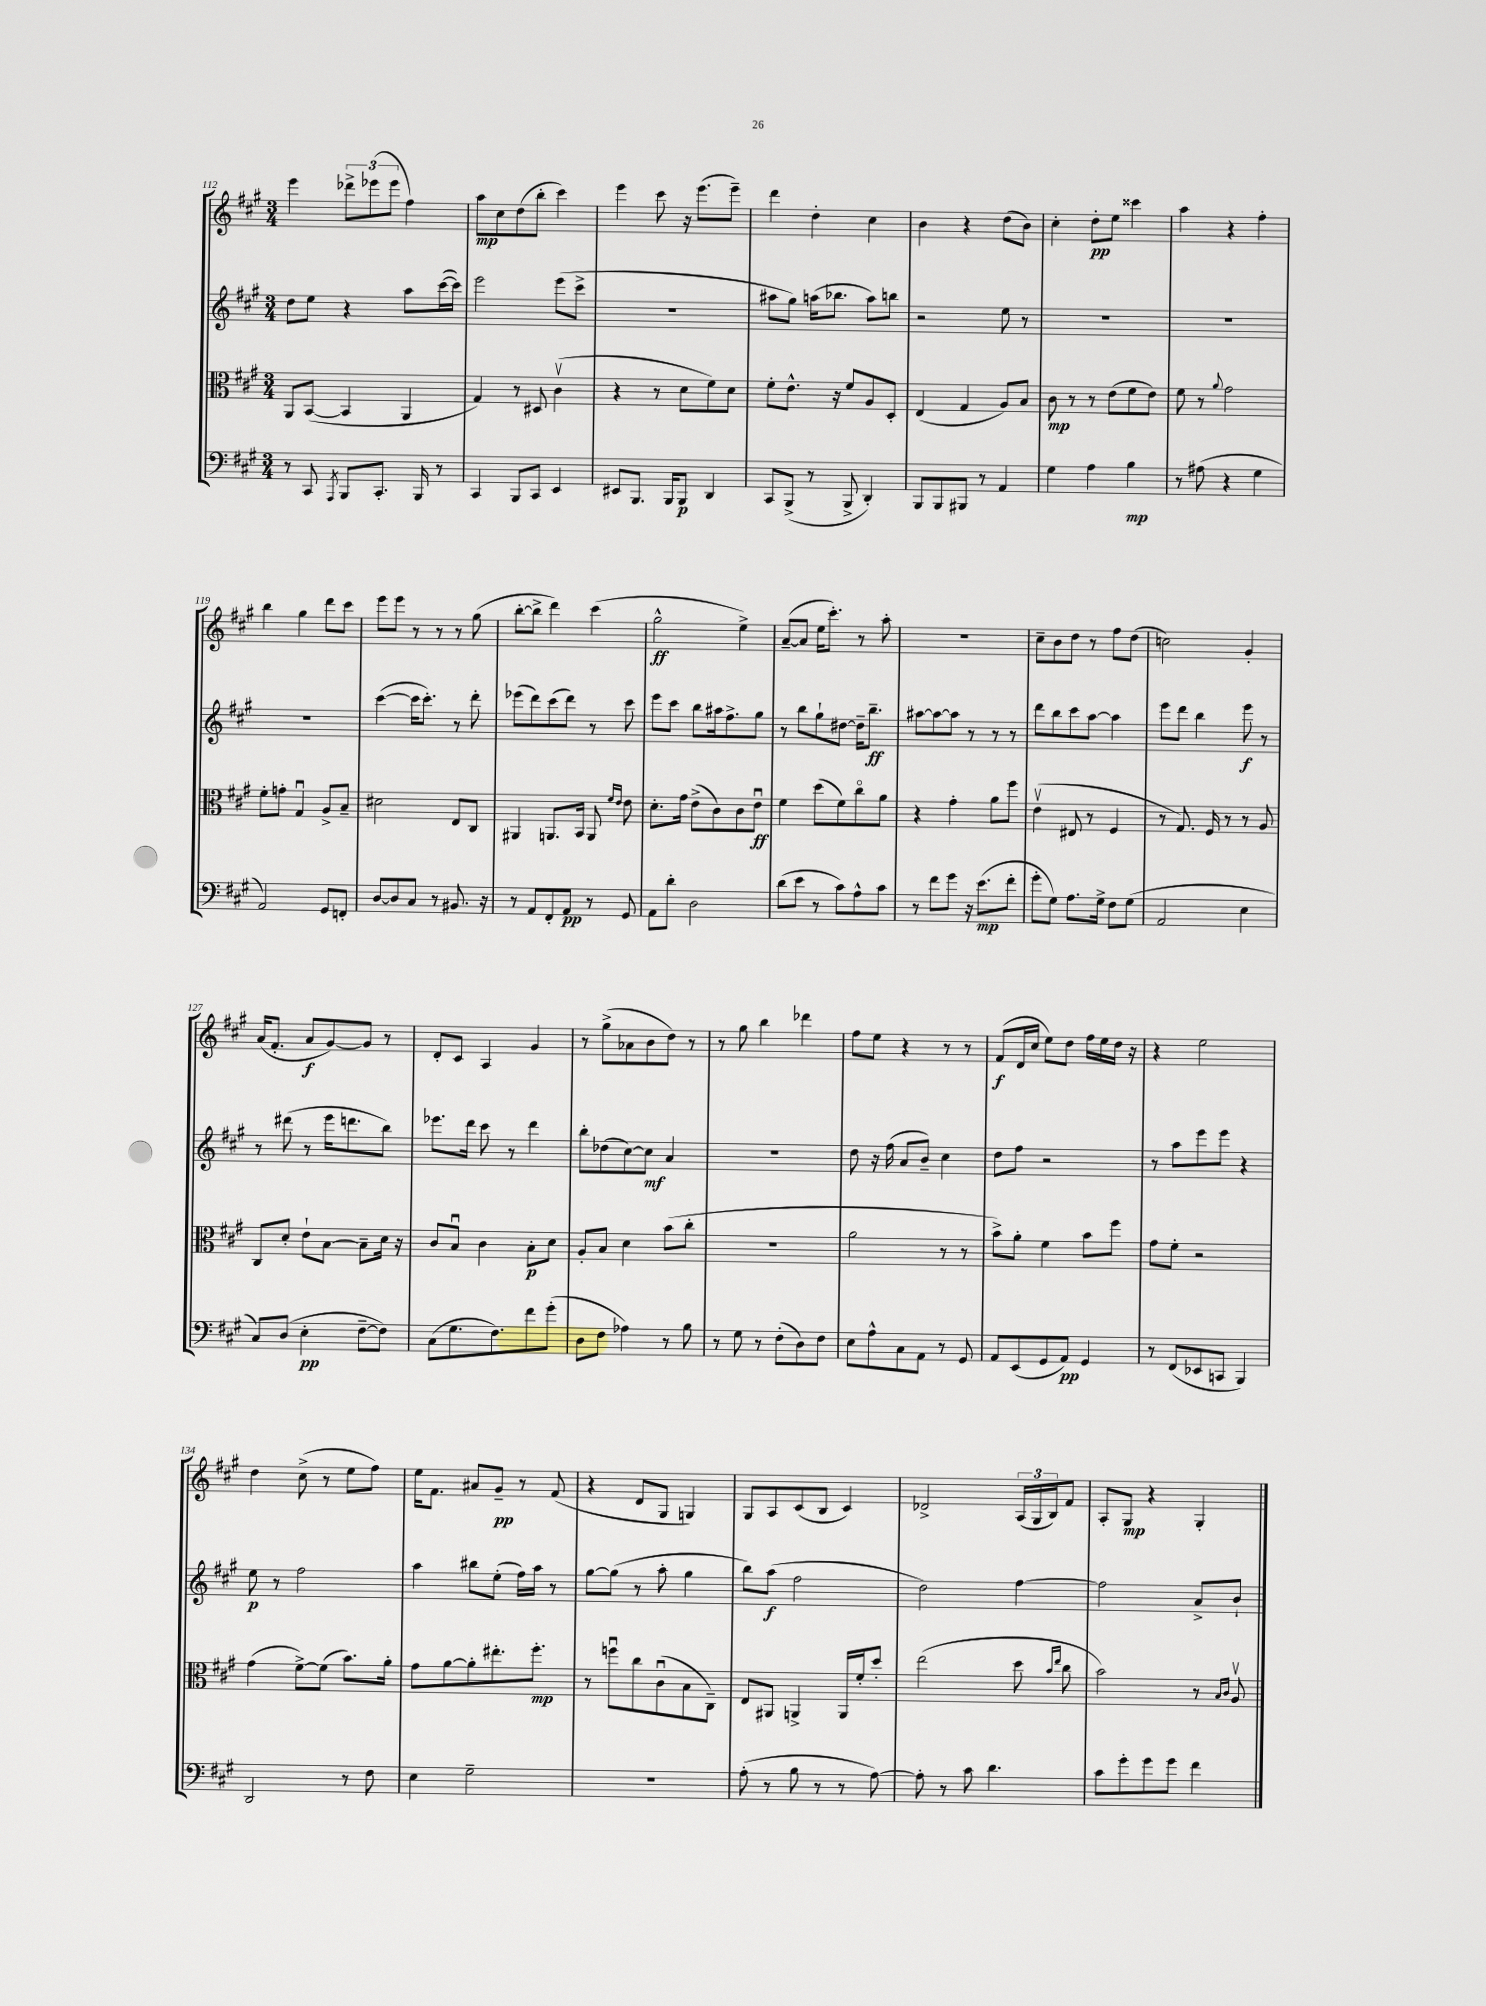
<<
\new StaffGroup <<
\new Staff = "s0" {
    \clef treble \key a \major \numericTimeSignature \time 3/4
    e'''4 \tuplet 3/2 { des'''8-> ees'''8( ees'''8 } fis''4) |
    a''8\mp cis''8 d''8( b''8-. cis'''4) |
    e'''4 cis'''8 r16 e'''8.( e'''8--) |
    d'''4 d''4-. cis''4 |
    b'4 r4 d''8( b'8) |
    cis''4-. d''8-.\pp e''8 cisis'''4 |
    a''4 r4 fis''4-. |
    b''4 gis''4 d'''8 cis'''8 |
    e'''8 e'''8 r8 r8 r8 gis''8( |
    b''8~-. b''8-> d'''4) cis'''4( |
    gis''2-^\ff e''4->) |
    a'8~--( a'8 e''16 cis'''8.-.) r8 a''8-. |
    r2. |
    cis''8-- b'8 d''8 r8 fis''8 d''8( |
    c''2) gis'4-. |
    a'16( fis'8.-. a'8\f gis'8~) gis'8 r8 |
    d'8-. cis'8 a4 gis'4 |
    r8 gis''8->( aes'8 b'8 d''8) r8 |
    r8 gis''8 b''4 des'''4 |
    fis''8 e''8 r4 r8 r8 |
    fis'8\f( d'16 cis''16 e''8) d''8 fis''16 e''16 d''16 r16 |
    r4 e''2 |
    d''4 cis''8->( r8 e''8 fis''8) |
    e''16 fis'8. ais'8 gis'8--\pp r8 fis'8( |
    r4 d'8 gis8 g4) |
    gis8 a8 cis'8( b8 cis'4) |
    des'2-> \tuplet 3/2 { a16( gis16 b16) } fis'8 |
    a8-. gis8\mp r4 gis4-. \bar "|." |
}
\new Staff = "s1" {
    \clef treble \key a \major \numericTimeSignature \time 3/4
    d''8 e''8 r4 a''8 cis'''16~( cis'''16) |
    e'''2 e'''8( cis'''8-> |
    R2. |
    ais''8 gis''8) a''16( bes''8. a''8) b''8 |
    r2 e''8 r8 |
    R2. |
    R2. |
    R2. |
    cis'''4~( cis'''16 cis'''8.-.) r8 d'''8-. |
    ees'''8( d'''8) cis'''8( d'''8) r8 cis'''8 |
    e'''8 cis'''8 b''8 ais''16 fis''8.-> gis''8 |
    r8 b''8 gis''8-! dis''8~ dis''16-- b''8.--\ff |
    ais''8~ ais''8~ ais''8 r8 r8 r8 |
    d'''8 b''8 cis'''8 a''8~ a''4 |
    e'''8 d'''8 b''4 e'''8\f r8 |
    r8 dis'''8( r8 e'''16 d'''8. b''8) |
    ees'''8. d'''16 cis'''8 r8 d'''4 |
    b''8-. des''8( cis''8~) cis''8\mf a'4 |
    R2. |
    d''8 r16 fis''16( a'8 b'8--) cis''4 |
    d''8 fis''8 r2 |
    r8 a''8 e'''8 e'''8 r4 |
    e''8\p r8 fis''2 |
    a''4 bis''8 e''8-.( fis''16) a''16 r8 |
    gis''8~ gis''8( r8 a''8-. gis''4 |
    b''8) a''8\f( fis''2 |
    d''2) fis''4~ |
    fis''2 a'8-> b'8-! \bar "|." |
}
\new Staff = "s2" {
    \clef alto \key a \major \numericTimeSignature \time 3/4
    a,8 b,8~( b,4 a,4 |
    gis4) r8 dis8 cis'4\upbow( |
    r4 r8 d'8 fis'8) d'8 |
    fis'8-. e'8.-^ r16 fis'8 a8 d8-. |
    e4( gis4 a8) b8 |
    cis'8\mp r8 r8 e'8( fis'8 e'8) |
    fis'8 r8 \appoggiatura { a'8 } gis'2 |
    fis'8-. g'8-. gis4\downbow a8-> b8-- |
    dis'2 e8 cis8 |
    ais,4 a,8. b,16 a,8 \grace { fis'16 e'16 } e'8 |
    d'8.-. gis'16 e'8->( cis'8) cis'8 e'8\downbow\ff |
    fis'4 d''8( fis'8) cis''8\flageolet a'8 |
    r4 gis'4-. a'8 fis''8 |
    e'4\upbow( eis8 r8 fis4 |
    r8 gis8.) fis16 r8 r8 a8 |
    cis8 d'8-. e'8-! b8~ b8-- d'16 r16 |
    cis'8 b8\downbow cis'4 b8-.\p d'8 |
    a8-. b8 d'4 b'8( cis''8-. |
    R2. |
    a'2 r8 r8 |
    b'8->) a'8-. fis'4 b'8 fis''8 |
    gis'8 fis'8-. r2 |
    gis'4( fis'8~->) fis'8( b'8.) a'16-. |
    gis'8 a'8~ a'8-. eis''8.-. fis''8.-.\mp |
    r8 f''8\downbow cis''8 cis'8\downbow( b8 cis8--) |
    e8 ais,8 a,4-> a,16 fis'16-. d''8-. |
    e''2( d''8 \grace { b'16 e''16 } cis''8 |
    b'2) r8 \grace { b16 cis'16 } a8\upbow \bar "|." |
}
\new Staff = "s3" {
    \clef bass \key a \major \numericTimeSignature \time 3/4
    r8 cis,8 \acciaccatura { a,,8 } b,,8 cis,8.-. b,,16 r8 |
    cis,4 b,,8 cis,8 e,4 |
    eis,8 b,,8. b,,16 b,,8\p d,4 |
    cis,8 b,,8->( r8 b,,8-> d,4-.) |
    b,,8 b,,8 bis,,8 r8 a,4 |
    gis4 a4 b4\mp |
    r8 ais8( r4 gis4 |
    a,2) gis,8 f,8-. |
    d8~ d8 cis8 r8 bis,8. r16 |
    r8 a,8 fis,8-. a,8\pp r8 gis,8 |
    a,8 d'8-. d2 |
    d'8( e'8 r8 cis'8) a8-^ cis'8 |
    r8 fis'8 gis'8 r16 e'8.\mp( fis'8-. |
    gis'8-. gis8) a8. gis16-> fis8 gis8( |
    a,2 e4 |
    cis8) d8( e4-.\pp fis8~-- fis8) |
    cis8( gis8. fis8.) fis'8 gis'8-.( |
    d8 fis8 aes4) r8 b8 |
    r8 gis8 r8 fis8-.( d8) fis8 |
    e8 a8-^ cis8 a,8 r8 gis,8 |
    a,8 e,8( gis,8 a,8\pp) gis,4 |
    r8 fis,8( ees,8 c,8 b,,4) |
    d,2 r8 fis8 |
    e4 gis2-- |
    R2. |
    a8-.( r8 b8 r8 r8 a8~) |
    a8-. r8 cis'8 d'4. |
    cis'8 gis'8-. gis'8 gis'8 fis'4 \bar "|." |
}
>>
>>
\layout { \context { \Score currentBarNumber = #112 } }
